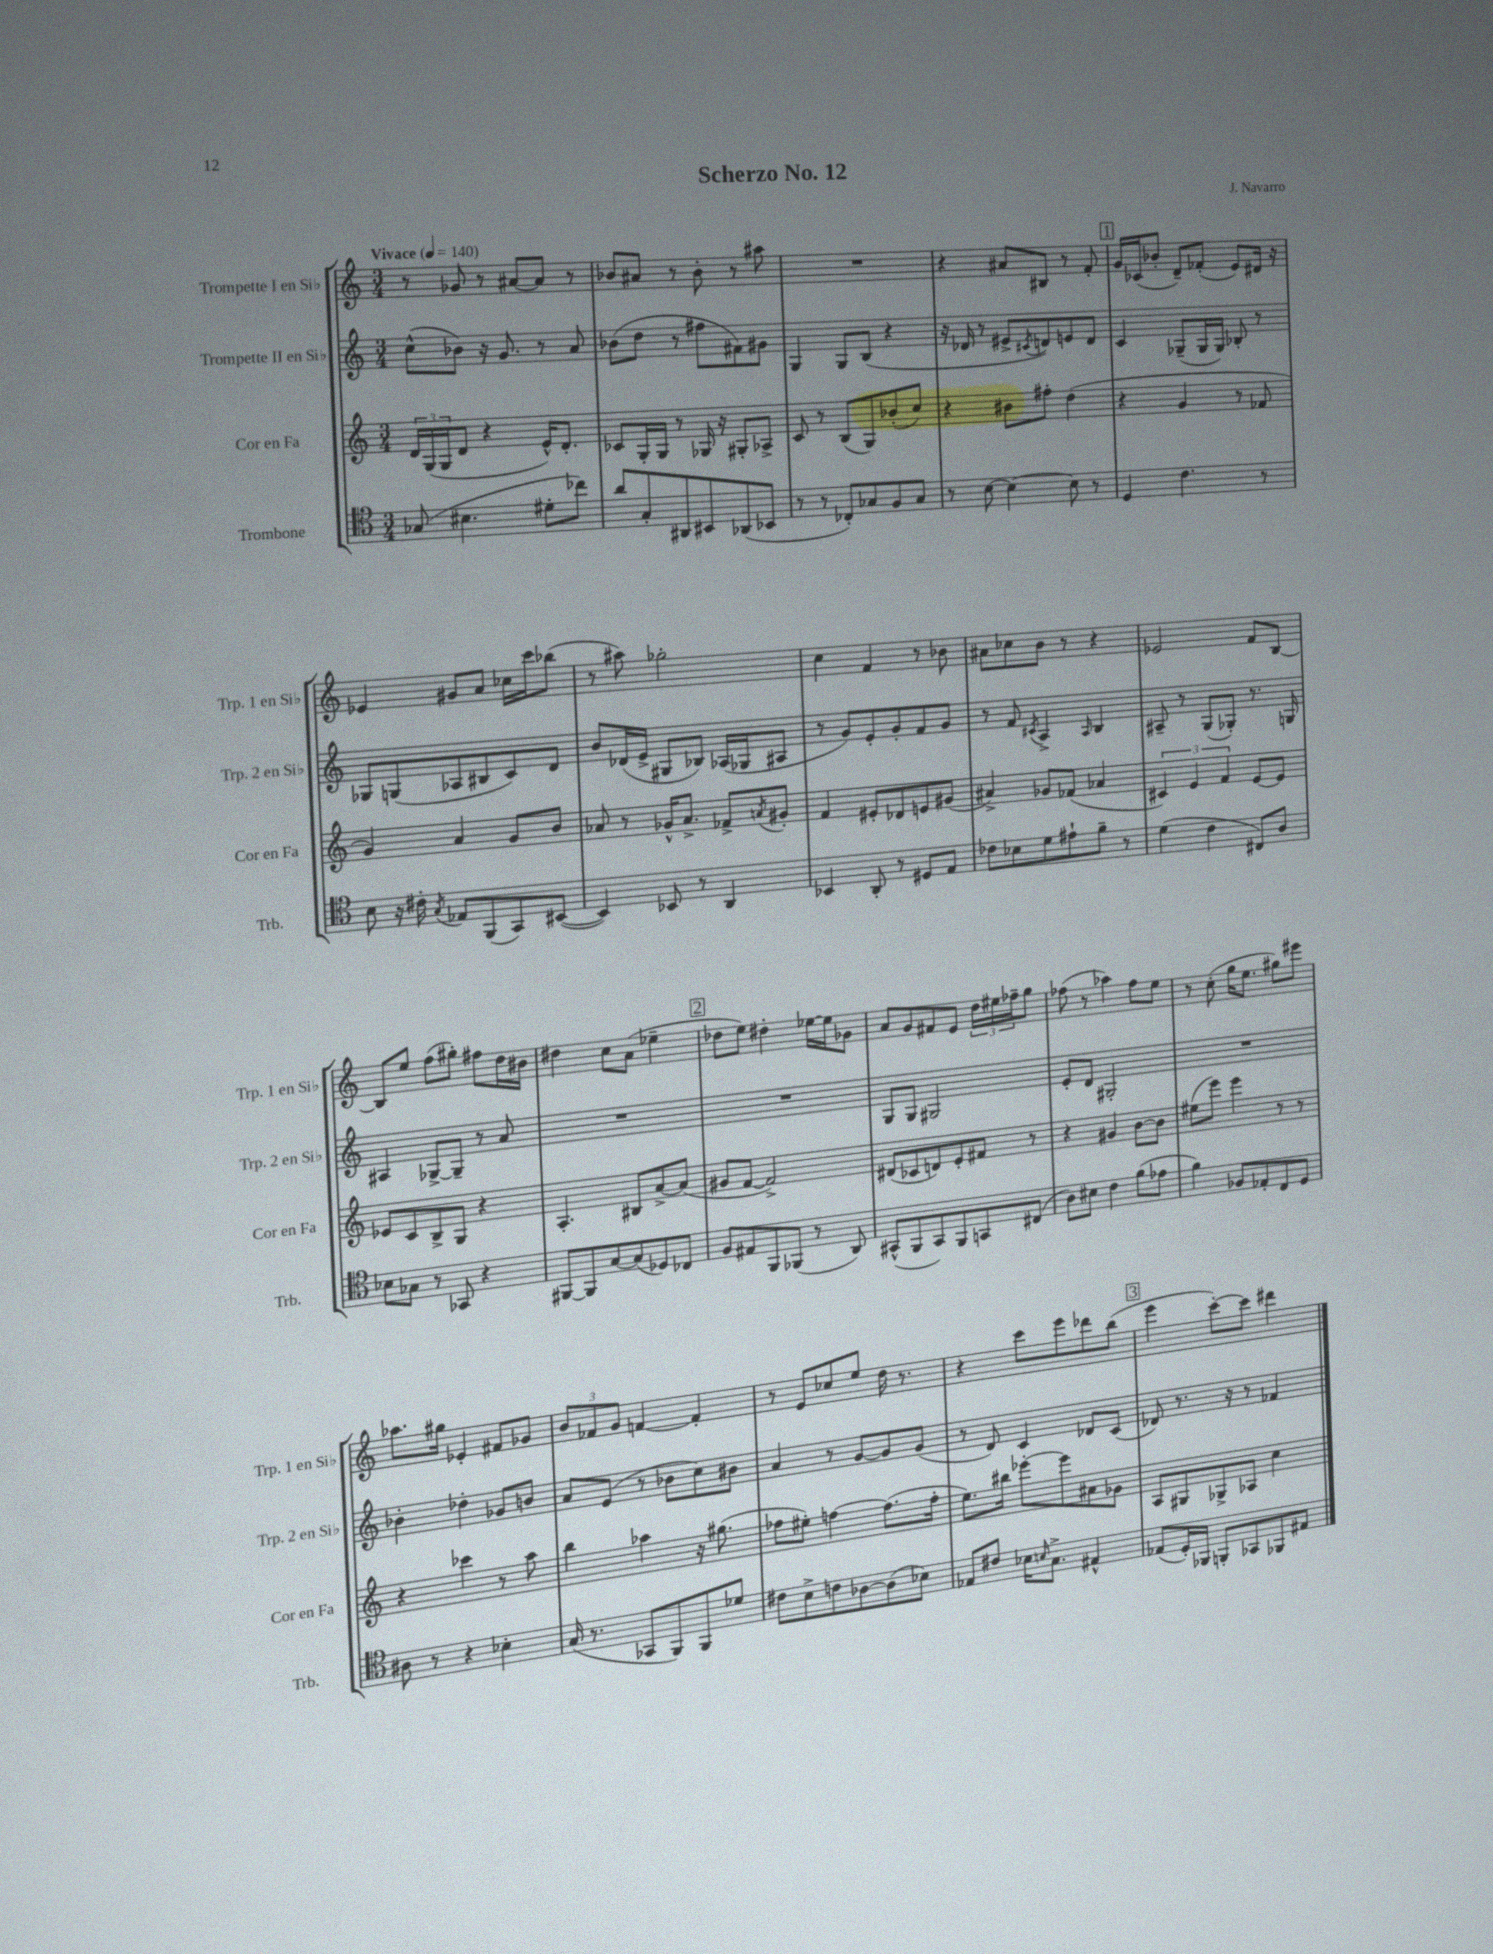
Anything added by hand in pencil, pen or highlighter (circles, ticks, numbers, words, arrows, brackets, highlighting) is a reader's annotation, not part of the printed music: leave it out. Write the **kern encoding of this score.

**kern	**kern	**kern	**kern
*part4	*part3	*part2	*part1
*staff4	*staff3	*staff2	*staff1
*I"Trombone	*I"Cor en Fa	*I"Trompette II en Si♭	*I"Trompette I en Si♭
*I'Trb.	*I'Cor en Fa	*I'Trp. 2 en Si♭	*I'Trp. 1 en Si♭
*clefC4	*clefG2	*clefG2	*clefG2
*k[]	*k[]	*k[]	*k[]
*M3/4	*M3/4	*M3/4	*M3/4
*MM140	*MM140	*MM140	*MM140
=1	=1	=1	=1
!	!	!	!LO:TX:a:B:t=Vivace
(8G-X/	24d/LL	(8cc^^\L	8r
.	(24G/	.	.
.	24G/J	.	.
4.B#X\	8d/J	8b-X\J)	8g-X/
.	4r	16r	8r
.	.	8.g/	.
.	.	.	[8a#X/L
8d#X'\L	16e^^/KL)	8r	8a#/J]
.	8.d'/J	.	.
8cc-X\J)	.	8a/	8r
=2	=2	=2	=2
8a/L	8c-X/L	(8b-X\L	8b-X/L
8G'/	16G'/L	8dd\J	8a#X/J
.	16G/JJ	.	.
8AA#X/	8r	8r	8r
8BB#X/	16G-X/	8ff#X\L	8b-'\
.	16r	.	.
(8AA-X/	8G#X'/L	8f#X\)	8r
8BB-X/J	8A-X^/J	8g#X\J	8aa#X\
=3	=3	=3	=3
8r	8c/	4G/	2.r
8r	8r	.	.
8C-X'/L)	(8B/L	8G/L	.
8G-X/	8G/)	(8B/J	.
8F/	(8b-X'/	4r	.
8G-/J	8cc/J)	.	.
=4	=4	=4	=4
8r	4r	16r	4r
.	.	16d-X/	.
[8B\	.	8r	.
4B\_	8b#X\L	8e#X^/L	8a#X/L
.	.	8qc#X/	.
.	8ff#X'\J	8dn/)	8B#X/J
8B\]	(4dd\	8en/	8r
8r	.	8d/J	8f'/
!!LO:REH:place=s1:t=1
=5	=5	=5	=5
4D/	4r	4c/	16g/LL
.	.	.	(16c-X/J
.	.	.	8b-X'/J
4.c\	4g/	(8G-X~/L	8d~/L)
.	.	16G-/L	(8f-X'/J
.	.	16G-/JJ)	.
.	8r	8B-X'/	8e/L)
8r	8f-X/	8r	16d#X/Jk
.	.	.	16r
!!LO:LB:g=z
=6	=6	=6	=6
8B\	4g/)	8G-X/L	4e-X/
16r	.	(8Gn/	.
16c#X'\	.	.	.
8qG/	.	.	.
8E-X/L	4a/	8A-X/	8g#X/L
(8FF/	.	8B#X/	8a/J
8GG/)	8g/L	8c/)	16cc-X\LL
.	.	.	16ccc\J
([8BB#X/J	8b/J	8d/J	(8bb-X\J
=7	=7	=7	=7
4BB#/])	8a-X/	8b/L	8r
.	8r	(16d-X/L	8aa#X\)
.	.	16e^/JJ	.
8BB-X/	16g-X^^/KL	8G#X/L	2gg-X'\
.	8.a-^/J	.	.
8r	.	8B-X/J)	.
4AA/	8f-X^/L	(16A-X/LL	.
.	.	16G-X/J	.
.	8qan/	.	.
.	8g#X'/J	8A#X/J	.
=8	=8	=8	=8
4BB-X/	4f/	8r	4cc\
.	.	8g/L)	.
8AA'/	8e#X'/L	8e'/	4f/
8r	8d-X/	8g'/	.
8D#X/L	8en/	8f/	8r
8E/J	(8g#X/J	8g/J	8b-X\
=9	=9	=9	=9
8c-X\L	4a#X^/)	8r	8a#X\L
8B-X\	.	8f/	8cc-X\
.	.	8qc#X/	.
8d\	8g-X/L	4A^/	8b\J
8e#X`\	(8f-X/J	.	8r
.	.	16qqA/	.
8f~\J	4a-X/	4B/	4r
8r	.	.	.
=10	=10	=10	=10
(4d\	6c#X/)	8A#X~/	2e-X/
.	.	8r	.
.	6e/	.	.
4c\	.	(8G/L	.
.	6f/	.	.
.	.	8G-X'/J)	.
8C#X/L)	[8e/L	8.r	8f/L
8A/J	8e/J]	.	[8B/J
.	.	16Gn/	.
!!LO:LB:g=z
=11	=11	=11	=11
8B-X\L	8e-X/L	4A#X/	8B/L]
8G-X\J	8c/	.	8ee/J
8r	8B^/	[8G-X^/L	(8ff\L
8GG-X/	8G/J	8G-~/J]	8gg#X'\J)
4r	4r	8r	8ff#X\L
.	.	8a/	16dd\L
.	.	.	16b#X\JJ
=12	=12	=12	=12
[8FF#X/L	4.A'/	2.r	4dd#X\
8FF#/]	.	.	.
[8G/	.	.	8cc\L
(8G/]	8B#X/L	.	(8a\J
8D-X/)	[8a^/	.	4ee-X~\
8C-X/J	(8a/J]	.	.
!!LO:REH:place=s1:t=2
=13	=13	=13	=13
8F/L	8g#X/L	2.r	8dd-X\L
8E#X/	[8f/J	.	8ee\J)
8FF/	2f^/])	.	4dd#X'\
(8FF-X/J	.	.	.
8r	.	.	[16ee-X\LL
.	.	.	16ee-\J]
8AA/)	.	.	8g-X\J
=14	=14	=14	=14
(8GG#X^^/L	(8d#X/L	8G/L	8a/L
8FF/	8c-X/	8G/J	8g/
8GG#/)	8dn/)	2G#X/	8f#X/
8FF/	8e'/	.	8e/J
8GGn/	8f#X/J	.	24dd\LL
.	.	.	24ee#X\
.	.	.	24ff-X~\J
(8C#X/J	8r	.	8gg\J
=15	=15	=15	=15
8A\L)	4r	8e'/L	(8ff-X\
8B#X\J	.	8d/J	8r
4c\	4g#X/	2G#X'/	4aa-X\)
(8f\L	[8b\L	.	8ff-\L
8e-X\J	8b\J]	.	8ee\J
=16	=16	=16	=16
4f\)	(8ee#X\L	2.r	8r
.	8eee\J)	.	(8cc'\
8F-X/L	4eee\	.	16gg\KL
.	.	.	8.ee\J
8E-X'/	.	.	.
8C/	8r	.	8gg#X\L)
8D/J	8r	.	8eee#X\J
!!LO:LB:g=z
=17	=17	=17	=17
8A#X\	4r	4b-X'\	8.aa-X\L
8r	.	.	.
.	.	.	16gg#X\Jk
4r	4ccc-X\	4dd-X'\	4e-X'/
4B-X'\	8r	8g-X/L	8f#X/L
.	8aa\	8bn/J	8g-X/J
=18	=18	=18	=18
(16G/	4bb\	8a/L	12b/L
8.r	.	.	.
.	.	.	12f-X/
.	.	(8e/J	.
.	.	.	12g/J
8GG-X/L	4aa-X\	8r	[4fn/
8FF/)	.	8b-X\L	.
8FF/	16r	8cc\)	4f'/]
.	(8.gg#X\	.	.
8d-X/J	.	8b#X\J	.
=19	=19	=19	=19
8c#X\L	8ff-X\L	4a/	8r
8B^\	8ee#X'\J)	.	8e/L
8cn\	[4ffn\	8r	8cc-X/
[8A-X\	.	[8g/L	8ee/J
(8A-\]	(8.ff\L]	8g/]	16dd\
.	.	.	8.r
8B-X\J)	.	(8g/J	.
.	16ff'\Jk	.	.
=20	=20	=20	=20
8E-X/L	8.ee\L)	8r	4r
8c#X/J	.	8d/)	.
.	16bb#X\Jk	.	.
16B-X\KL	[8eee-X'\L	4c/	8ccc\L
16qqBn/	.	.	.
8.G^\J	.	.	.
.	8eee-\]	.	8eee\
4E#X^^/	8a#X\	8d-X/L	8ddd-X\
.	8g-X\J	(8c/J	(8bb\J
!!LO:REH:place=s1:t=3
=21	=21	=21	=21
(8E-X/L	8A/L	8d-X/)	4eee\
16D'/L)	8G#X/	8.r	.
16FF-X/JJ	.	.	.
8FFn'/L	8G-X^/	.	[8ccc'\L)
.	.	16r	.
8GG-X/	8A-X/J	8r	8ccc\J]
8FF-X/	4cc\	4f-X/	4ddd#X\
8E#X/J	.	.	.
==	==	==	==
*-	*-	*-	*-
